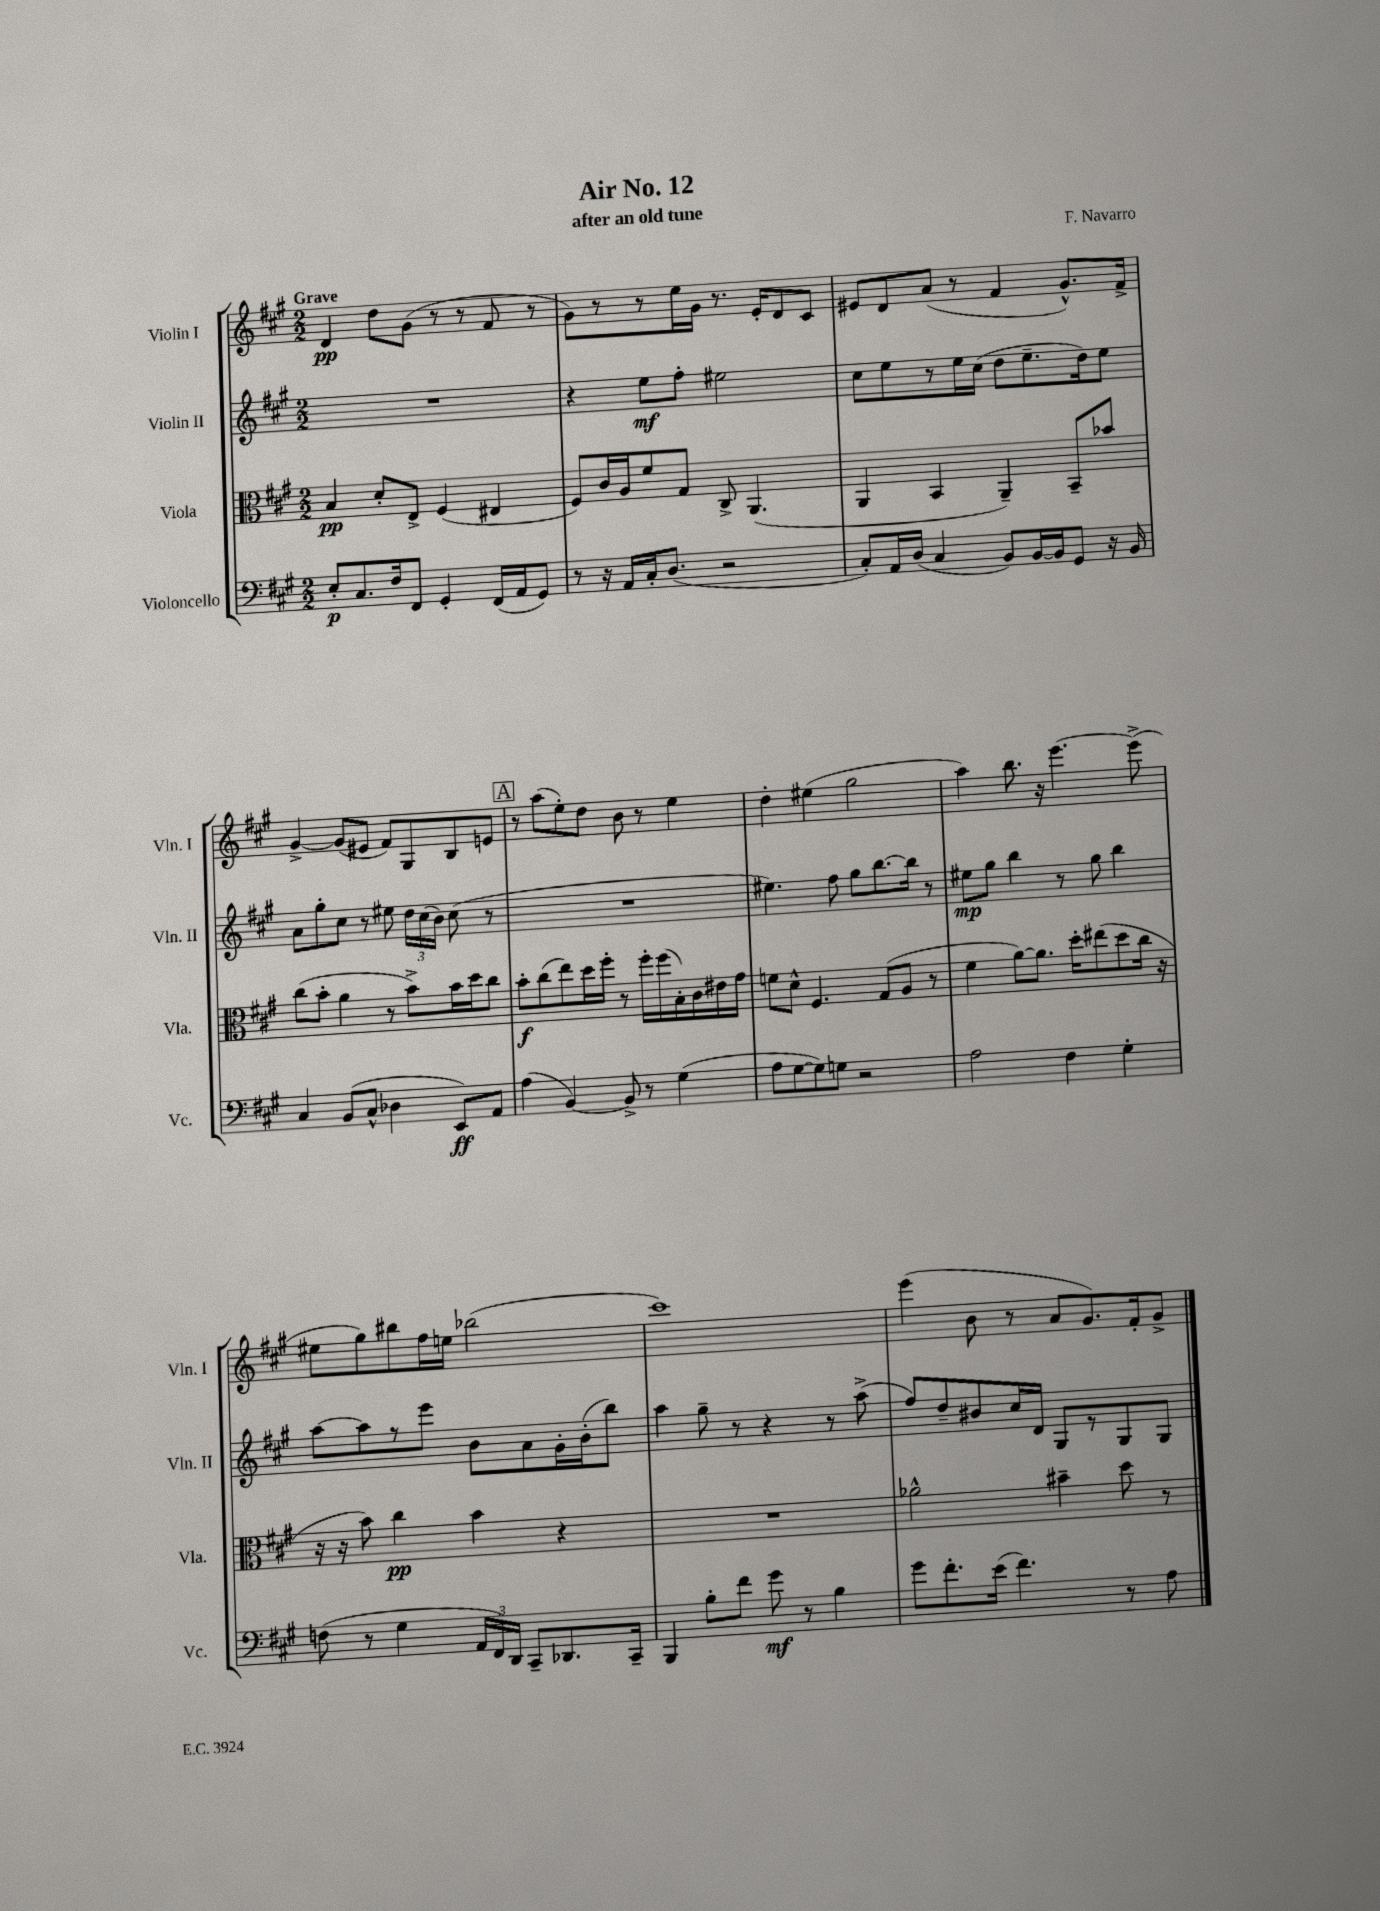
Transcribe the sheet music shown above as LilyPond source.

\header { title = "Air No. 12" composer = "F. Navarro" subtitle = "after an old tune" }
<<
\new StaffGroup <<
\new Staff = "s0" \with { instrumentName = "Violin I" shortInstrumentName = "Vln. I" } {
    \clef treble \key a \major \numericTimeSignature \time 2/2 \tempo "Grave"
    \autoBeamOff d'4\pp d''8[ gis'8]( r8 r8 fis'8 r8 |
    gis'8[) r8 r8 e''16 gis'16] r8. e'16[-. d'8 cis'8] |
    eis'8[ d'8 a'8]( r8 fis'4 gis'8.[-^) fis'16]-> |
    gis'4~-> gis'8[( eis'8] fis'8[) gis8 b8 e'8] |
    \mark \markup { \box "A" } r8 a''8[( e''8-.) d''8] b'8 r8 e''4 |
    d''4-. eis''4( gis''2 |
    a''4) b''8. r16 e'''4.~ e'''8->( |
    eis''8[ gis''8) bis''8 fis''16 e''16] bes''2( |
    cis'''1) |
    e'''4( b'8 r8 a'8[ gis'8.) fis'16-. gis'8]-> \bar "|." |
}
\new Staff = "s1" \with { instrumentName = "Violin II" shortInstrumentName = "Vln. II" } {
    \clef treble \key a \major \numericTimeSignature \time 2/2
    \autoBeamOff R1 |
    r4 e''8[\mf fis''8]-. eis''2 |
    cis''8[ e''8 r8 e''16 cis''16]( d''8[ e''8.-- d''16) e''8] |
    a'8[ gis''8-. cis''8] r8 eis''8 \tuplet 3/2 { d''16[ cis''16( b'16]) } cis''8( r8 |
    \mark \markup { \box "A" } R1 |
    eis''4.) fis''8 gis''8[ b''8.~ b''16] r8 |
    eis''8[\mp gis''8] b''4 r8 gis''8 b''4 |
    a''8[~ a''8 r8 e'''8] b'8[ a'8 gis'16-. b'16-.( b''8]) |
    a''4 gis''8-- r8 r4 r8 a''8->( |
    fis''8[) d''8-- bis'8 cis''16 d'16] gis8[ r8 gis8 gis8] \bar "|." |
}
\new Staff = "s2" \with { instrumentName = "Viola" shortInstrumentName = "Vla." } {
    \clef alto \key a \major \numericTimeSignature \time 2/2
    \autoBeamOff b4\pp d'8[-. e8]-> fis4( eis4 |
    fis8[) cis'16 a16 fis'8 gis8] cis8-> a,4.( |
    a,4 b,4 a,4--) b,8[-- bes'8] |
    cis''8[( b'8]-. a'4 r8 b'8[->) b'16 d''16 cis''8] |
    \mark \markup { \box "A" } b'8[-.\f cis''8( e''8) d''16 fis''16]-. r8 fis''16[-. fis''16( b16-.) cis'16 eis'16 gis'16] |
    f'8[ d'8]-^ fis4. gis8[( a8] r8 |
    fis'4 a'8[~) a'8.] d''16[-. eis''8( d''8 cis''16] r16 |
    r16 r16 b'8) cis''4\pp b'4 r4 |
    R1 |
    aes'2-^ bis'4-- d''8 r8 \bar "|." |
}
\new Staff = "s3" \with { instrumentName = "Violoncello" shortInstrumentName = "Vc." } {
    \clef bass \key a \major \numericTimeSignature \time 2/2
    \autoBeamOff e8[-.\p cis8. fis16 fis,8] gis,4-. fis,16[( a,16 gis,8]) |
    r8 r16 a,16[ cis16-. d8.]( r2 |
    cis8[-.) a,16 d16]( cis4 b,8[) b,16~ b,16 gis,8] r16 b,16 |
    cis4 b,8[( cis8]-^ des4 e,8[\ff) a,8] |
    \mark \markup { \box "A" } a4( b,4~) b,8-> r8 gis4( |
    a8[ gis8~ gis8) g8] r2 |
    a2 fis4 gis4-. |
    f8( r8 gis4 \tuplet 3/2 { a,16[ fis,16) d,16] } cis,8[-- des,8. cis,16]-- |
    b,,4 b8[-. fis'8] gis'8\mf r8 b4 |
    gis'8[ fis'8.-. e'16]( fis'4.) r8 a8 \bar "|." |
}
>>
>>
\layout { \context { \Score \remove "Bar_number_engraver" } }
